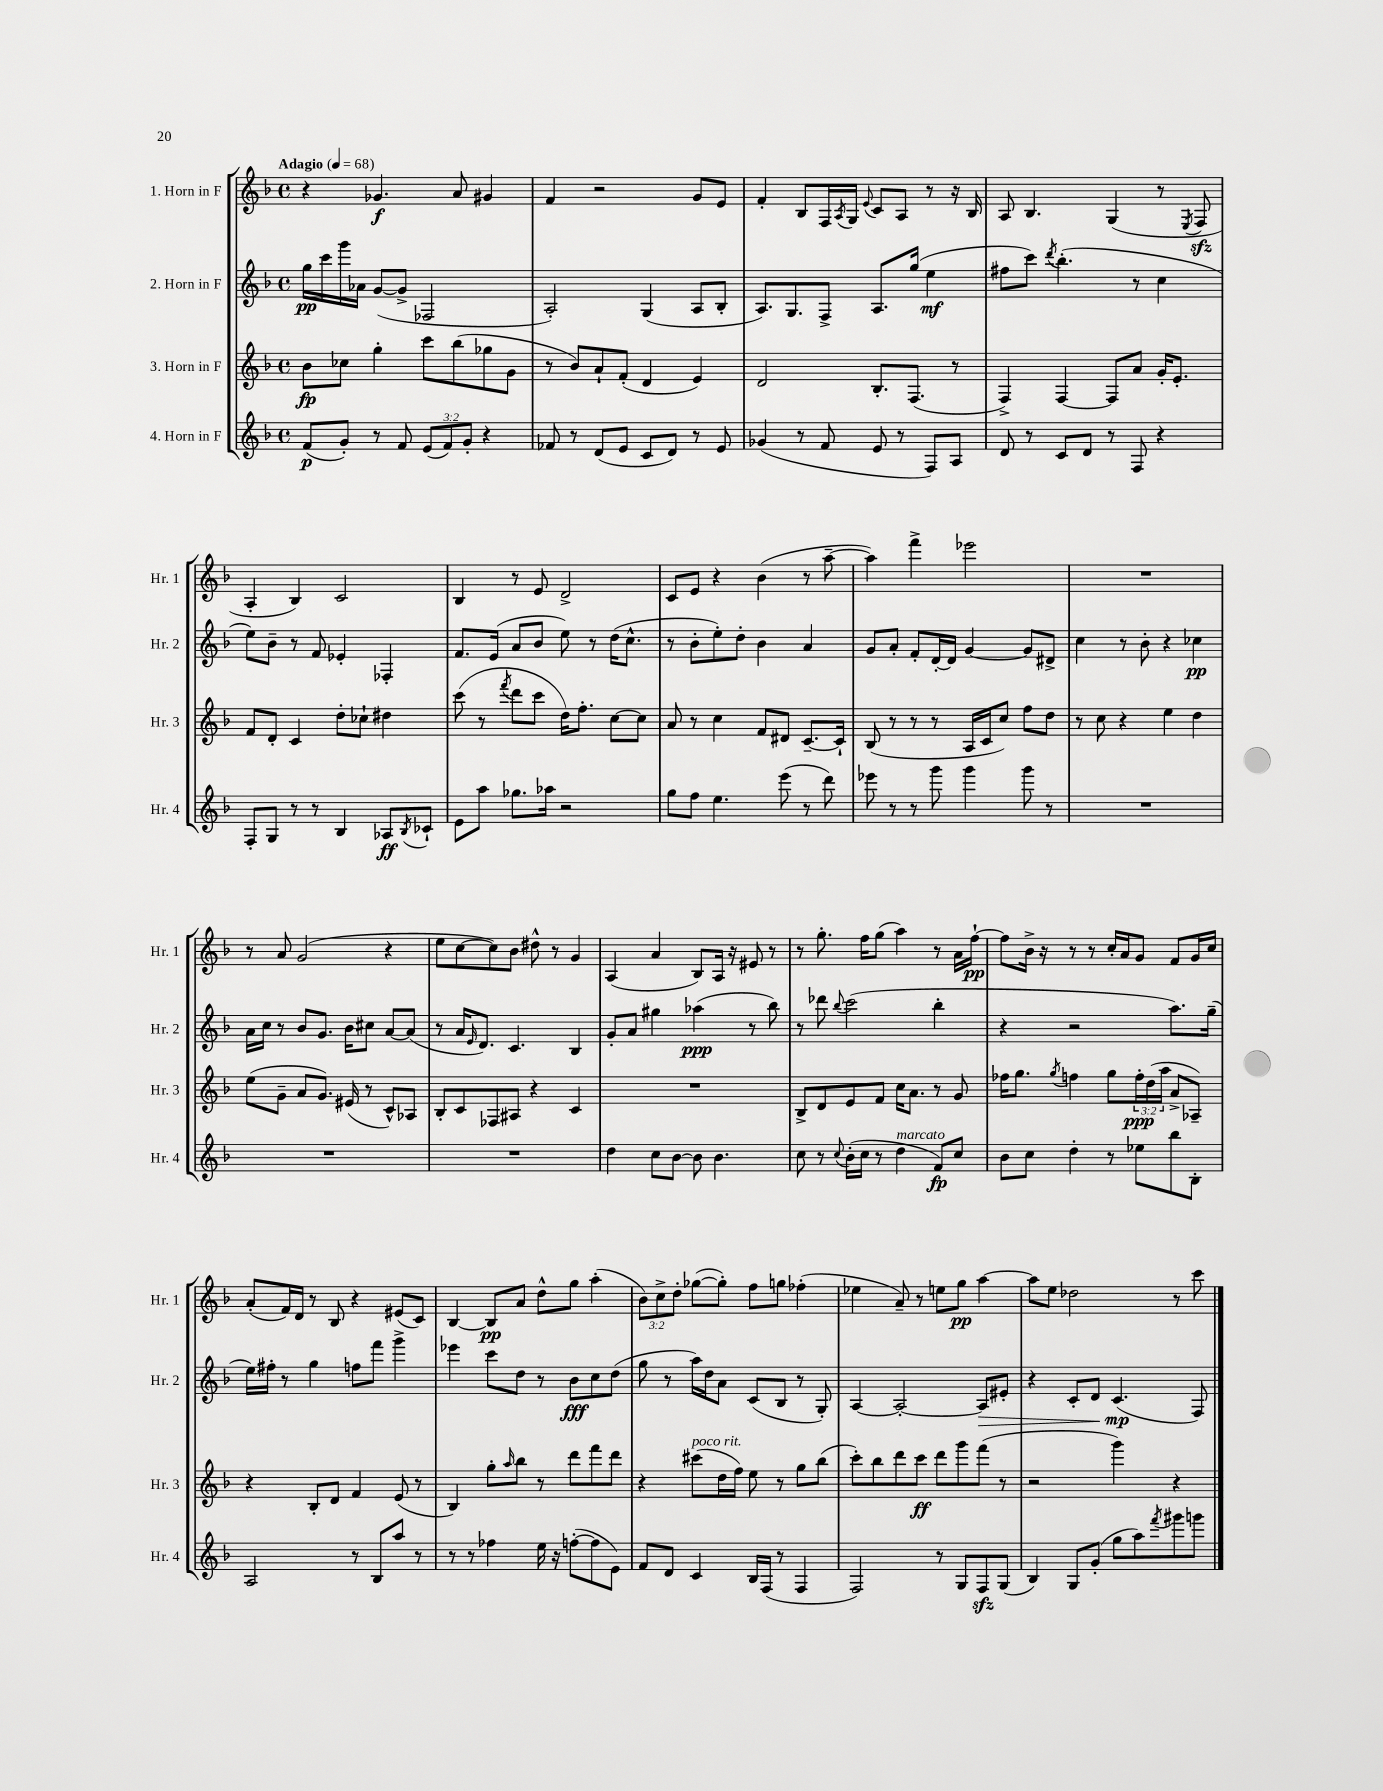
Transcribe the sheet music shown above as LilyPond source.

<<
\new StaffGroup <<
\new Staff = "s0" \with { instrumentName = "1. Horn in F" shortInstrumentName = "Hr. 1" } {
    \clef treble \key f \major \defaultTimeSignature \time 4/4 \override Staff.TupletNumber.text = #tuplet-number::calc-fraction-text \tempo "Adagio" 4 = 68
    r4 ges'4.\f a'8 gis'4 |
    f'4 r2 g'8 e'8 |
    f'4-. bes8 f16 \acciaccatura { a8 } g16 \appoggiatura { e'8 } c'8 a8 r8 r16 bes16 |
    a8 bes4. g4( r8 \acciaccatura { e8 } f8\sfz |
    a4-. bes4) c'2 |
    bes4 r8 e'8 d'2-> |
    c'8 e'8 r4 bes'4( r8 a''8~-- |
    a''4) f'''4-> ees'''2 |
    R1 |
    r8 a'8 g'2( r4 |
    e''8 c''8~ c''8) bes'8 dis''8-^ r8 g'4 |
    a4( a'4 bes8) a16 r16 eis'8 r8 |
    r8 g''8.-. f''16 g''8( a''4) r8 a'16 f''16~-!\pp |
    f''8 bes'16-> r16 r8 r8 c''16-. a'16 g'8 f'8 g'16 c''16 |
    a'8-.( f'16) d'16 r8 bes8 r4 eis'8( c'8) |
    bes4~ bes8\pp a'8 d''8-^ g''8 a''4-.( |
    \tuplet 3/2 { bes'8) c''8-> d''8-. } ges''8~( ges''8-.) f''8 g''8 fes''4-.( |
    ees''4 a'8--) r8 e''8 g''8\pp a''4~ |
    a''8 e''8 des''2 r8 c'''8 \bar "|." |
}
\new Staff = "s1" \with { instrumentName = "2. Horn in F" shortInstrumentName = "Hr. 2" } {
    \clef treble \key f \major \defaultTimeSignature \time 4/4
    g''16\pp c'''16 g'''16 aes'16 g'8~( g'8-> fes2 |
    a2-.) g4( a8 bes8-. |
    a8.) g8. f8-> a8. g''16( e''4\mf |
    fis''8 c'''8) \acciaccatura { d'''8 } bes''4.-.( r8 c''4 |
    e''8) bes'8-- r8 f'8 ees'4-. fes4-. |
    f'8. e'16( a'8 bes'8 e''8) r8 d''16( c''8.-^ |
    r8 bes'8-. e''8-.) d''8-. bes'4 a'4 |
    g'8 a'8-. f'8-. d'16~-. d'16 g'4~ g'8 dis'8-> |
    c''4 r8 bes'8-. r4 ces''4\pp |
    a'16 c''16 r8 bes'8 g'8. bes'16 cis''8 a'8~ a'8( |
    r8 a'16 \grace { e'16 } d'8.) c'4. bes4 |
    g'8-. a'8 gis''4 aes''4\ppp( r8 bes''8) |
    r8 des'''8 \appoggiatura { bes''8 } c'''2( bes''4-. |
    r4 r2 a''8.) g''16--( |
    e''16) fis''16-. r8 g''4 f''8 f'''8 g'''4-> |
    ees'''4 c'''8 d''8 r8 bes'8\fff c''8 d''8( |
    g''8 r8 a''16) d''16 a'8 c'8( bes8 r8 g8-.) |
    a4~ a2~-. a8\> eis'8-. |
    r4 c'8-. d'8\! c'4.\mp( f8) \bar "|." |
}
\new Staff = "s2" \with { instrumentName = "3. Horn in F" shortInstrumentName = "Hr. 3" } {
    \clef treble \key f \major \defaultTimeSignature \time 4/4 \override Staff.TupletNumber.text = #tuplet-number::calc-fraction-text
    bes'8\fp ces''8 g''4-. c'''8 bes''8( ges''8 g'8 |
    r8 bes'8) a'8-! f'8-.( d'4 e'4) |
    d'2 bes8.-. f8.( r8 |
    f4->) f4~ f8 a'8 g'16-. e'8.-. |
    f'8 d'8-. c'4 d''8-. ces''8-! dis''4 |
    c'''8( r8 \acciaccatura { f'''8 } d'''8 c'''8 d''16) f''8.-. c''8~ c''8 |
    a'8 r8 c''4 f'8 dis'8 c'8.~-- c'16-! |
    bes8( r8 r8 r8 a16 c'16 c''8) f''8 d''8 |
    r8 c''8 r4 e''4 d''4 |
    e''8( g'8-- a'8 g'8.) eis'16( r8 c'8-^) aes8 |
    bes8-. c'8 fes8 ais8 r4 c'4 |
    R1 |
    bes8-> d'8 e'8 f'8 c''16 a'8. r8 g'8 |
    fes''16 g''8. \acciaccatura { g''8 } f''4 g''8 \tuplet 3/2 { f''16-.\ppp d''16( a''16 } a'8-> aes8--) |
    r4 bes8-. d'8 f'4 e'8( r8 |
    bes4) g''8-. \grace { a''16 } bes''8 r8 d'''8 f'''8 d'''8 |
    r4 cis'''8^\markup { \italic "poco rit." }( d''16 f''16) e''8 r8 g''8 bes''8( |
    c'''8-.) bes''8 d'''8 c'''8\ff d'''8 g'''8 f'''8( r8 |
    r2 g'''4) r4 \bar "|." |
}
\new Staff = "s3" \with { instrumentName = "4. Horn in F" shortInstrumentName = "Hr. 4" } {
    \clef treble \key f \major \defaultTimeSignature \time 4/4 \override Staff.TupletNumber.text = #tuplet-number::calc-fraction-text
    f'8\p( g'8-.) r8 f'8 \tuplet 3/2 { e'8( f'8) g'8-. } r4 |
    fes'8 r8 d'8( e'8 c'8 d'8) r8 e'8 |
    ges'4( r8 f'8 e'8 r8 f8) a8 |
    d'8 r8 c'8 d'8 r8 f8 r4 |
    f8-. g8 r8 r8 bes4 aes8\ff \acciaccatura { bes8 } ces'8-! |
    e'8 a''8 ges''8. aes''16 r2 |
    g''8 f''8 e''4. e'''8( r8 d'''8) |
    ees'''8 r8 r8 g'''8 g'''4 g'''8 r8 |
    R1 |
    R1 |
    R1 |
    d''4 c''8 bes'8~ bes'8 bes'4. |
    c''8 r8 \appoggiatura { c''8 } bes'16-.( c''16 r8 d''4^\markup { \italic "marcato" } f'8\fp) c''8 |
    bes'8 c''8 d''4-. r8 ees''8 bes''8 bes8-. |
    a2 r8 bes8 a''8 r8 |
    r8 r8 fes''4 e''16 r16 f''8~-.( f''8 e'8) |
    f'8 d'8 c'4 bes16 f16( r8 f4 |
    f2) r8 g8 f8\sfz g8( |
    bes4) g8 g'8-.( g''8 a''8) \acciaccatura { f'''8 } gis'''8 g'''8 \bar "|." |
}
>>
>>
\layout { \context { \Score \remove "Bar_number_engraver" } }
